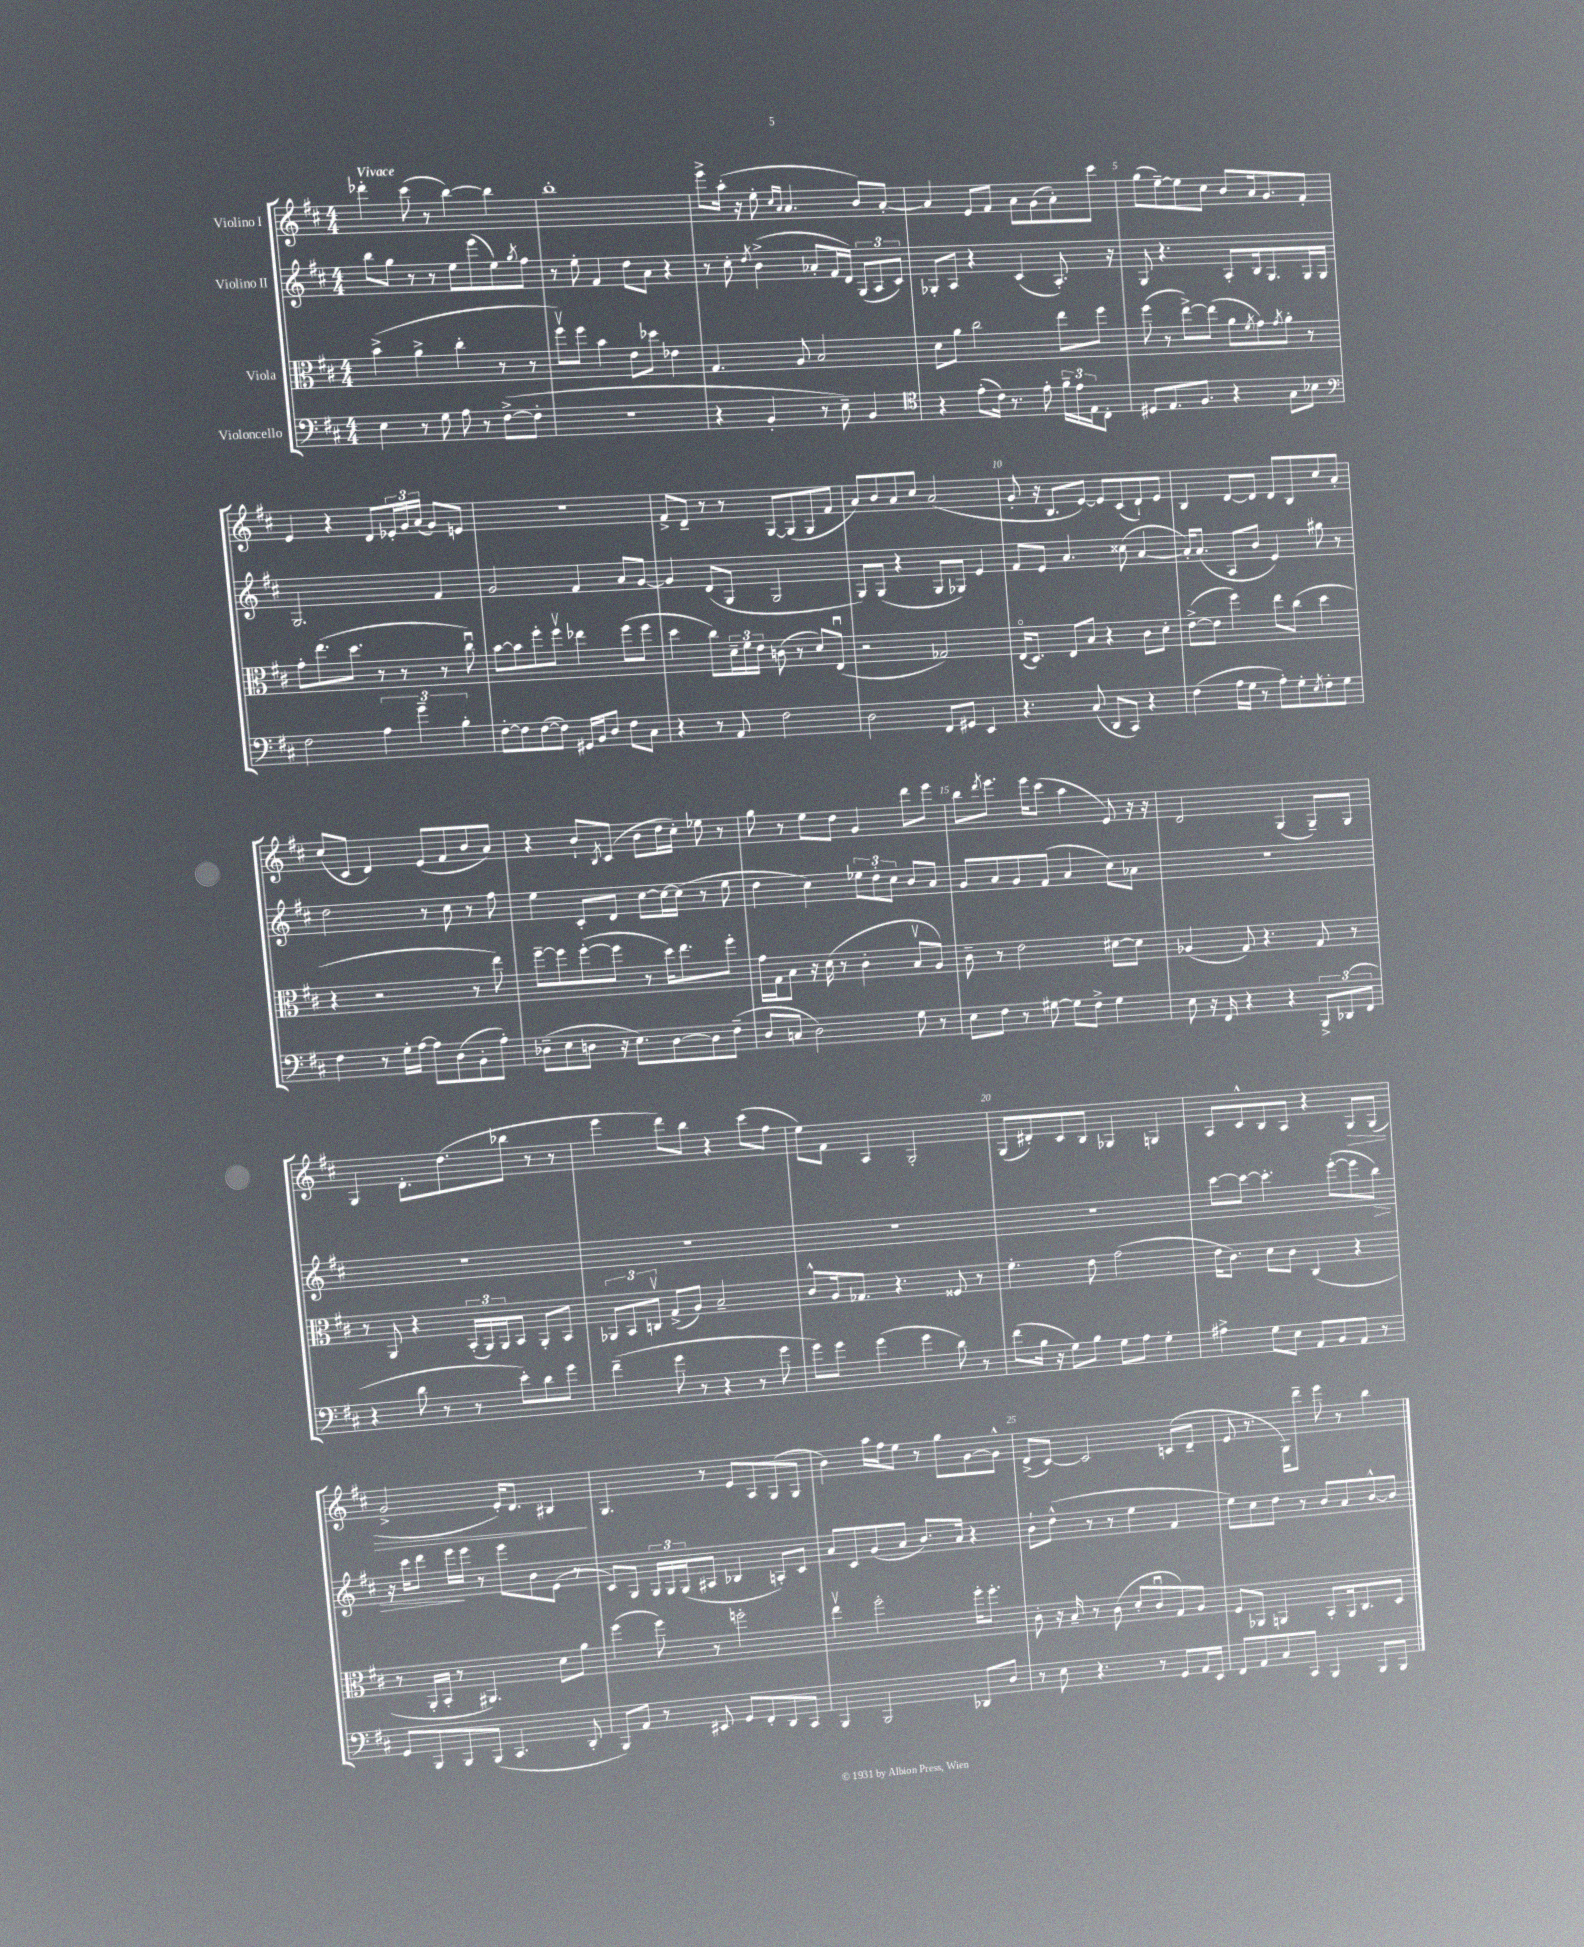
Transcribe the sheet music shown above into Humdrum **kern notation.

**kern	**kern	**kern	**dynam	**kern	**dynam
*part4	*part3	*part2	*part2	*part1	*part1
*staff4	*staff3	*staff2	*staff2	*staff1	*staff1
*I"Violoncello	*I"Viola	*I"Violino II	*	*I"Violino I	*
*clefF4	*clefC3	*clefG2	*	*clefG2	*
*k[f#c#]	*k[f#c#]	*k[f#c#]	*	*k[f#c#]	*
*M4/4	*M4/4	*M4/4	*	*M4/4	*
=1	=1	=1	=1	=1	=1
!	!	!	!	!LO:TX:a:B:t=Vivace	!
4E\	(4b^\	8bb\L	.	4ddd-X'\	.
.	.	8gg\J	.	.	.
8r	4a^\	8r	.	(8ccc#\	.
8G\	.	8r	.	8r	.
8A\	4cc#'\	8ee\L	.	[4bb\)	.
8r	.	(8eee\	.	.	.
([8F#^\L	8r	8ee\)	.	4bb\]	.
.	.	8qgg/	.	.	.
8F#'\J]	8r	8ff#\J	.	.	.
=2	=2	=2	=2	=2	=2
1r	8ff#v\L)	8r	.	1bb'	.
.	8ff#\J	8ee'\	.	.	.
.	4b\	4f#/	.	.	.
.	8e\L	8dd\L	.	.	.
.	8dd-X\J	8a\J	.	.	.
.	4e-X\	4r	.	.	.
=3	=3	=3	=3	=3	=3
4r	4.G/	8r	.	8eee^\L	.
.	.	8cc#'\	.	(16aa'\Jk	.
.	.	.	.	16r	.
.	.	8qdd/	.	.	.
4BB'/	.	(4b^\	.	8ee'\	.
.	.	.	.	16qqcc#/LL	.
.	.	.	.	16qqa/JJ	.
.	8A/	.	.	4.a/	.
8r	2B/	8a-X'/L	.	.	.
8E~\)	.	16f#/L	.	.	.
.	.	16d/JJ)	.	.	.
4BB/	.	(12G/L	.	8b/L)	.
.	.	12A/	.	.	.
.	.	.	.	[8a'/J	.
.	.	12c#/J)	.	.	.
=4	=4	=4	=4	=4	=4
*clefC4	*	*	*	*	*
4r	8d\L	8G-X'/L	.	4a/]	.
.	8a\J	8A/J	.	.	.
(8e'\L	2cc#\	4r	.	8e/L	.
16c#\Jk)	.	.	.	8f#/J	.
8.r	.	.	.	.	.
.	.	(4c#/	.	8a\L	.
8e'\	.	.	.	(8g\	.
24f#~\LL	8ee\L	8.A'/)	.	8a'\)	.
24e\	.	.	.	.	.
24E\J	.	.	.	.	.
8C#'\J	8ff#\J	.	.	8ccc#\J	.
.	.	16r	.	.	.
=5	=5	=5	=5	=5	=5
8D#X/L	(8ff#\	8G/	.	(8gg\L	.
8.E/	8r	4.r	.	[8ee~\)	.
.	[8ee^\L)	.	.	8ee\]	.
8.F#/J	.	.	.	.	.
.	(8ee\J]	.	.	8cc#\J	.
4r	8a\L	8A'/L	.	8b/L	.
.	8qf#/	.	.	.	.
.	8g\)	16B/k	.	16a/k	.
.	.	8.G/	.	8.g/	.
.	8qg/	.	.	.	.
8G\L	8a'\J	.	.	.	.
8B-X\J	8r	16G/L	.	8f#'/J	.
.	.	16G/JJ	.	.	.
!!LO:LB:g=z
=6	=6	=6	=6	=6	=6
*clefF4	*	*	*	*	*
2F#\	8g'\L	2.G/	.	4e/	.
.	(8.ee\	.	.	.	.
.	.	.	.	4r	.
.	8.dd\J	.	.	.	.
6A\	8r	.	.	8d/L	.
.	8r	.	.	24e-X'/L	.
6g~\	.	.	.	24g/	.
.	.	.	.	(24a/JJ	.
.	8r	4f#/	.	8g/L)	.
6B'\	.	.	.	.	.
.	8cc#u\)	.	.	8en/J	.
=7	=7	=7	=7	=7	=7
[8F#'\L	[8b\L	2g/	.	1r	.
8F#\]	8b\]	.	.	.	.
([8F#\	8ff#'\	.	.	.	.
8F#\J])	8ff#v\J	.	.	.	.
16GG#X/LL	4ee-X\	4f#/	.	.	.
16BB/J	.	.	.	.	.
8D/J	.	.	.	.	.
8F#\L	(8ff#\L	8a/L	.	.	.
8C#\J	8ff#\J	[8g/J	.	.	.
=8	=8	=8	=8	=8	=8
4r	4dd\	4g/]	.	8f#^/L	.
.	.	.	.	8d~/J	.
8r	8cc#\L)	(8d/L	.	8r	.
8AA/	24d~\L	8G/J	.	8r	.
.	24f#\	.	.	.	.
.	24e\JJ	.	.	.	.
2F#\	(8cn\	2G/	.	[8G/L	.
.	8r	.	.	(8G/]	.
.	8d/L)	.	.	8G/	.
.	(8Eu/J	.	.	8f#/J	.
=9	=9	=9	=9	=9	=9
2D\	2r	8G/L)	.	8a/L)	.
.	.	(8G/J	.	8b/	.
.	.	4r	.	8a/	.
.	.	.	.	8cc#/J	.
8FF#/L	2G-X/)	8G/L	.	(2a/	.
8GG#X/J	.	8G-X/J)	.	.	.
4EE/	.	4e/	.	.	.
=10	=10	=10	=10	=10	=10
4.r	(16E/KL	8f#/L	.	8g'/	.
.	8.D/J)	.	.	.	.
.	.	8e/J	.	16r	.
.	.	.	.	8.B/L	.
.	8E/L	4.a/	.	.	.
(8C#/	8B/J	.	.	[8e/J)	.
8DD/L	4r	.	.	8e/L]	.
8CC#/J)	.	(8cc##X\	.	(8c#/	.
4r	8c#\L	[4a/	.	8d`/)	.
.	8d'\J	.	.	8e/J	.
=11	=11	=11	=11	=11	=11
(4F#\	([8e^\L	16a'/KL])	.	4B/	.
.	.	(8.a/J	.	.	.
.	8e\J]	.	.	.	.
16A\LL	4ff#\)	8A/L	.	[8d/L	.
16G\JJ	.	.	.	.	.
8r	.	8b/J	.	8d/J]	.
8A'\L)	8ee\L	4e/)	.	8d/L	.
8G'\	(8cc#\J	.	.	8B/	.
8qE/	.	.	.	.	.
8F#'\	4dd\	8gg#X\	.	8cc#/	.
8G\J	.	8r	.	8a'/J	.
!!LO:LB:g=z
=12	=12	=12	=12	=12	=12
4F#\	4r	2dd\	.	(8cc#/L	.
.	.	.	.	8c#/J	.
8r	2r	.	.	4d/)	.
16G'\LL	.	.	.	.	.
[16A\JJ	.	.	.	.	.
8A\L]	.	8r	.	(8e/L	.
(8D\	.	8cc#\	.	8f#/	.
8BB'\	8r	8r	.	8b/	.
8A'\J)	8ee\)	8ff#\	.	8a/J)	.
=13	=13	=13	=13	=13	=13
(8D-X~\L	[8ff#~\L	4ee\	.	4r	.
8E\	8ff#\]	.	.	.	.
8Dn\J	([8ff#'\	8c#'/L	.	8b`/L	.
.	.	.	.	8qB/	.
16r	8ff#\J]	8d/J	.	(8c#/J	.
8.E\L)	.	.	.	.	.
.	8r	[8cc#\L	.	8b\L	.
[8D\	16dd\KL)	16cc#\L_	.	16dd\L	.
.	8.ee\	(16cc#\JJ]	.	16cc#'\JJ)	.
8D\]	.	8r	.	8ee-X\	.
(8F#~\J	8ff#'\J	8ee\	.	8r	.
=14	=14	=14	=14	=14	=14
8D/L	16g\LL	4dd\	.	8gg\	.
.	16G\J	.	.	.	.
8Cn/J	8B\J	.	.	8r	.
2D\)	16r	4cc#\)	.	8ee\L	.
.	(16d\	.	.	.	.
.	8r	.	.	8dd\J	.
.	4c#'\	12ee-X\L	.	4g/	.
.	.	12dd'\	.	.	.
.	.	12cc#\J	.	.	.
8G\	8Bv/L	8b/L	.	8ddd\L	.
8r	8A/J)	8a/J	.	8eee\J	.
=15	=15	=15	=15	=15	=15
8E\L	8c#~\	8g/L	.	8bb\L	.
.	.	.	.	8qddd/	.
8F#\J	8r	8a/	.	8.eee\J	.
8r	2e\	8g/	.	.	.
.	.	.	.	16eee\KL	.
[8G#X\	.	(8f#/J	.	(8ccc#\J	.
8G#\L]	.	4a/	.	4aa\	.
8F#^\J	.	.	.	.	.
4G#\	[8d#X\L	8cc#\L)	.	8e/)	.
.	8d#\J]	8a-X\J	.	16r	.
.	.	.	.	16r	.
=16	=16	=16	=16	=16	=16
8E\	(4A-X/	1r	.	2d/	.
16r	.	.	.	.	.
16FF#/	.	.	.	.	.
4r	8G/)	.	.	.	.
.	4.r	.	.	.	.
4r	.	.	.	(4G/	.
12BBB^/L	8G/	.	.	8G~/L)	.
(12DD-X/	.	.	.	.	.
.	8r	.	.	8G/J	.
12FF#/J	.	.	.	.	.
!!LO:LB:g=z
=17	=17	=17	=17	=17	=17
4r	8r	1r	.	4G/	.
.	8AA/	.	.	.	.
8d\	4r	.	.	8.d'\L	.
8r	.	.	.	.	.
.	.	.	.	(8.dd\	.
8r	(24BB'/LL	.	.	.	.
.	24AA/)	.	.	.	.
.	24AA/J	.	.	.	.
8e'\L)	8BB/J	.	.	8bb-X\J	.
8d\	8AA'/L	.	.	8r	.
8g\J	8BB/J	.	.	8r	.
=18	=18	=18	=18	=18	=18
(4f#~\	12AA-X/L	1r	.	4eee\	.
.	12BB/	.	.	.	.
.	12Cnv/J	.	.	.	.
8g\	(8G^/L	.	.	8ddd\L)	.
8r	8A/J)	.	.	8bb\J	.
4r	2B~/	.	.	4r	.
8r	.	.	.	(8ccc#\L	.
8g\	.	.	.	8ff#\J	.
=19	=19	=19	=19	=19	=19
8g\L)	8c#^^/L	1r	.	8ee\L)	.
8g\J	16A/k	.	.	8f#\J	.
.	8.G-X/J	.	.	.	.
(4g\	.	.	.	4A/	.
.	4.r	.	.	.	.
4g\	.	.	.	2G'/	.
8d\)	8F##X/	.	.	.	.
8r	8r	.	.	.	.
=20	=20	=20	=20	=20	=20
(8f#\L	4.f#'\	1r	.	(8G/L	.
16B\Jk	.	.	.	8d#X'/)	.
16r	.	.	.	.	.
8G\L)	.	.	.	8c#/	.
8B\J	8e\	.	.	8B/J	.
8G\L	(2g\	.	.	4G-X/	.
8A\J	.	.	.	.	.
4G'\	.	.	.	4Gn/	.
=21	=21	=21	=21	=21	=21
4A#X^\	16e\KL	[8ccc#\L	.	8A/L	.
.	8.c#\J)	.	.	.	.
.	.	8ccc#\J_	.	8c#^^/	.
8G\L	8d\L	4.ccc#'\]	.	8B/	.
8E\J	8c#\J	.	.	8A/J	.
8AA/L	(4C#/	.	.	4r	.
8BB/	.	([8eee'\L	.	.	.
!	!	!	!	!	!LO:HP:b
8AA/J	4r	8eee\]	.	8G/L	>
!	!	!	!LO:HP:b	!	!
8r	.	8bb\J)	>	(8G/J	.
!!LO:LB:g=z
=22	=22	=22	=22	=22	=22
8GG/L	8r	16r	.	2g^/	.
.	.	16ccc#\KL	.	.	.
8BBB/	16AA'/LL	8ddd\J	.	.	.
.	16BB'/JJ	.	.	.	.
8BBB/	8r	16eee\LL	.	.	.
.	.	16eee\JJ	]	.	.
(8BBB/J	4.AA#X/)	8r	.	.	.
4.CC#/	.	8eee\L	.	16e'/KL)	.
.	.	.	.	8.d/J	.
.	.	8b\	.	.	.
.	8d\L	(8e\J	.	4B#X/	.
8DD'/	8a\J	8r	.	.	.
.	.	.	.	.	]
=23	=23	=23	=23	=23	=23
8BBB/L)	(4ff#\	8c#/L)	.	4.G/	.
8AA/J	.	8G/J	.	.	.
8r	8ff#\)	24G/LL	.	.	.
.	.	24G/	.	.	.
.	.	(24G/J	.	.	.
8EE#X/	8r	8A#X/J	.	8r	.
8GG/L	2ffn'\	4B-X/	.	8e/L	.
8FF#'/	.	.	.	8A/	.
8DD/	.	8An'/L)	.	(8G/	.
8CC#/J	.	8c#/J	.	8G/J	.
=24	=24	=24	=24	=24	=24
4BBB/	4eev\	8a/L	.	4b\)	.
.	.	8c#/	.	.	.
2BBB/	2ff#'\	(8g/	.	16aa\LL	.
.	.	.	.	16ff#\J	.
.	.	8a/J	.	8ee\J	.
.	.	8.b/L)	.	8r	.
.	.	.	.	8gg\L	.
.	.	16a/Jk	.	.	.
8DD-X/L	16ff#'\KL	4r	.	[8g\	.
.	8.ff#'\J	.	.	.	.
8D/J	.	.	.	8g^^\J]	.
=25	=25	=25	=25	=25	=25
8r	8c#'\	8b`\L	.	(8d^/L	.
8E\	16r	(8dd^^\J	.	[8c#/J)	.
.	16B~/	.	.	.	.
4.r	8r	8r	.	2c#/]	.
.	(8c#\	8r	.	.	.
.	8d'/L	4ee\	.	.	.
8r	8c#u/	.	.	.	.
8GG/L	8G/)	4f#/	.	(8cn/L	.
16AA/L	8A/J	.	.	8d~/J	.
16EE/JJ	.	.	.	.	.
=26	=26	=26	=26	=26	=26
8FF#/L	8F#/L	8ee\L)	.	8e/	.
8AA/	8AA-X/J	8cc#\	.	8.r	.
8C#/	4AAn/	8dd\J	.	.	.
.	.	.	.	16G\KL)	.
8CC#/J	.	8r	.	8ddd~\J	.
4BBB/	8BB'/L	8b/L	.	8eee\	.
.	16AA/k	8a/	.	8r	.
.	8.C#/	.	.	.	.
8BBB/L	.	[8b^^/	.	4bb\	.
8BBB/J	8D/J	8b/J]	.	.	.
==	==	==	==	==	==
*-	*-	*-	*-	*-	*-
